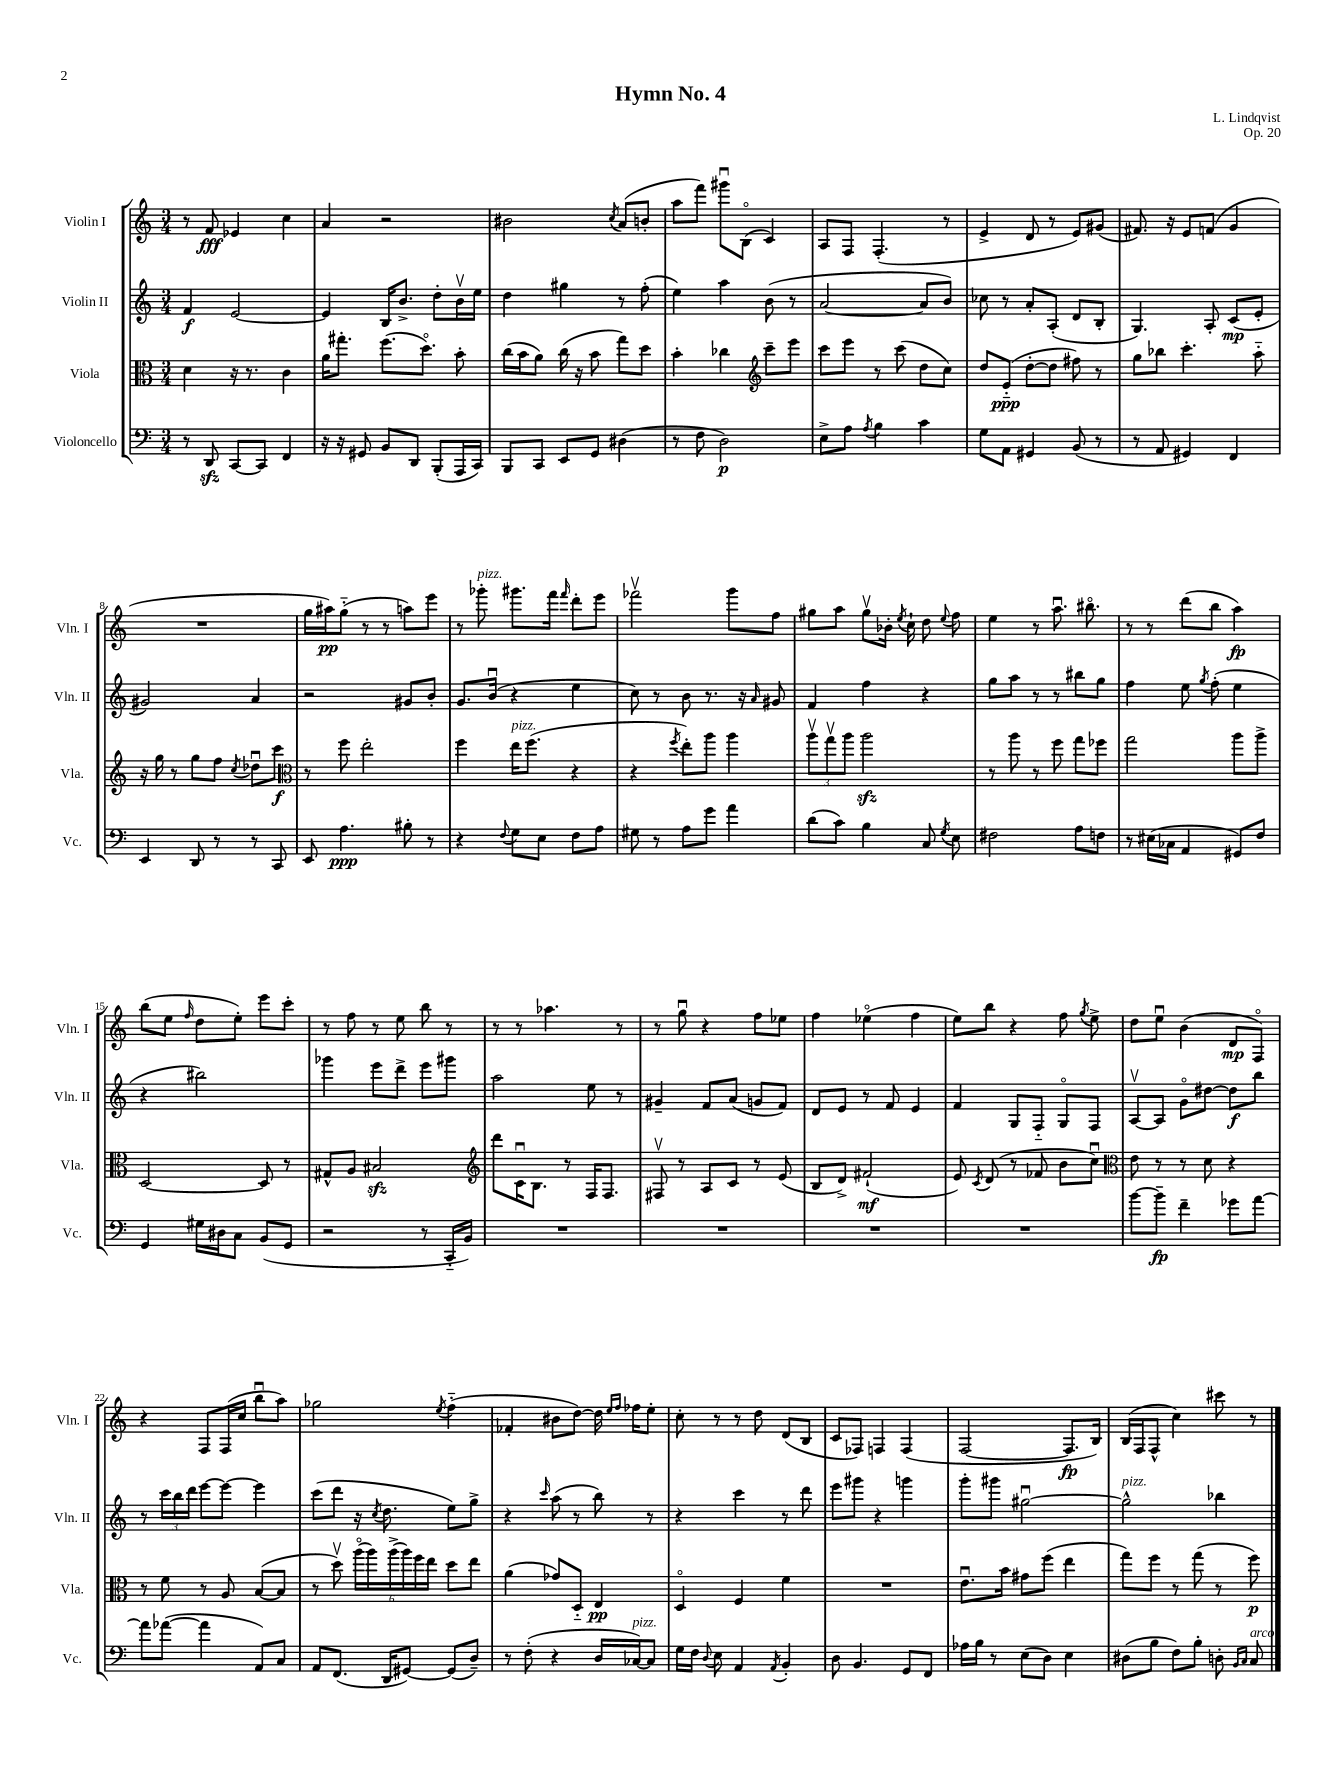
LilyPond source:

\header { title = "Hymn No. 4" composer = "L. Lindqvist" opus = "Op. 20" }
<<
\new StaffGroup <<
\new Staff = "s0" \with { instrumentName = "Violin I" shortInstrumentName = "Vln. I" } {
    \clef treble \key c \major \numericTimeSignature \time 3/4
    \autoBeamOff r8 f'8\fff ees'4 c''4 |
    a'4 r2 |
    bis'2 \acciaccatura { c''8 } a'8[( b'8]-. |
    a''8[ f'''8]) gis'''8[\downbow b8]\flageolet( c'4) |
    a8[ f8] f4.-.( r8 |
    e'4-> d'8 r8 e'8[) gis'8]( |
    fis'8.) r16 e'8[ f'8]( g'4 |
    R2. |
    g''16[ ais''16\pp) g''8]-_( r8 r8 a''8[) e'''8] |
    r8 ges'''8-.^\markup { \italic "pizz." } gis'''8.[ f'''16] \grace { f'''16 } d'''8[-. e'''8] |
    fes'''2\upbow g'''8[ f''8] |
    gis''8[ a''8] gis''8[\upbow bes'16]-. \acciaccatura { e''8 } c''16-! d''8 \appoggiatura { e''8 } f''8 |
    e''4 r8 a''8.\downbow bis''8.\flageolet |
    r8 r8 d'''8[( b''8] a''4\fp) |
    b''8[( e''8] \grace { f''16 } d''8[ e''8]-.) e'''8[ c'''8]-. |
    r8 f''8 r8 e''8 b''8 r8 |
    r8 r8 aes''4. r8 |
    r8 g''8\downbow r4 f''8[ ees''8] |
    f''4 ees''4\flageolet( f''4 |
    e''8[) b''8] r4 f''8 \acciaccatura { g''8 } e''8-> |
    d''8[ e''8]\downbow b'4( d'8[\mp f8]\flageolet) |
    r4 f8[ f16( c''16] b''8[\downbow a''8]) |
    ges''2 \acciaccatura { e''8 } f''4-_( |
    fes'4-. bis'8[ d''8]~) d''16 \grace { e''16[ f''16] } fes''16[ e''8]-. |
    c''8-. r8 r8 d''8 d'8[( b8] |
    c'8[ fes8]) f4 f4( |
    f2~ f8.[\fp b16]) |
    b16[( f16 f8]-^ c''4) cis'''8 r8 \bar "|." |
}
\new Staff = "s1" \with { instrumentName = "Violin II" shortInstrumentName = "Vln. II" } {
    \clef treble \key c \major \numericTimeSignature \time 3/4
    \autoBeamOff f'4\f e'2~ |
    e'4 b16[ b'8.]-> d''8[-. b'16\upbow e''16] |
    d''4 gis''4 r8 f''8-.( |
    e''4) a''4 b'8( r8 |
    a'2~ a'8[ b'8]) |
    ces''8 r8 a'8[-. a8]-.( d'8[ b8]-. |
    g4.) a8-. c'8[\mp( e'8]-. |
    gis'2) a'4 |
    r2 gis'8[ b'8]-. |
    g'8.[ b'16]\downbow( r4 e''4 |
    c''8) r8 b'8 r8. r16 \grace { a'16 } gis'8 |
    f'4 f''4 r4 |
    g''8[ a''8] r8 r8 bis''8[ g''8] |
    f''4 e''8 \acciaccatura { g''8 } f''8-.( e''4 |
    r4 bis''2) |
    ges'''4 e'''8[ d'''8]-> e'''8[ gis'''8] |
    a''2 e''8 r8 |
    gis'4-- f'8[ a'8]( g'8[ f'8]) |
    d'8[ e'8] r8 f'8 e'4 |
    f'4 g8[ f8]-_ g8[\flageolet f8] |
    a8[~\upbow a8] g'8[\flageolet dis''8]~ dis''8[\f b''8] |
    r8 \tuplet 3/2 { c'''16[ b''16 d'''16] } e'''8[~ e'''8]~ e'''4 |
    c'''8[( d'''8] r16 \acciaccatura { c''8 } d''8. e''8[) g''8]-> |
    r4 \grace { c'''16 } a''8( r8 b''8) r8 |
    r4 c'''4 r8 d'''8 |
    e'''8[ gis'''8] r4 g'''4 |
    g'''8[-. gis'''8] gis''2~\downbow |
    gis''2-^^\markup { \italic "pizz." } bes''4 \bar "|." |
}
\new Staff = "s2" \with { instrumentName = "Viola" shortInstrumentName = "Vla." } {
    \clef alto \key c \major \numericTimeSignature \time 3/4
    \autoBeamOff d'4 r16 r8. c'4 |
    a'16[ gis''8.]-. f''8.[( d''8.]\flageolet) b'8-. |
    c''16[( b'16 a'8]) c''16( r16 b'8 g''8[) d''8] |
    b'4-. ces''4 \clef treble c'''8[-- e'''8] |
    c'''8[ e'''8] r8 c'''8( d''8[ c''8]) |
    d''8[ e'8]-_\ppp( d''8[~-. d''8] fis''8) r8 |
    g''8[ bes''8] c'''4.-. a''8-_ |
    r16 g''16 r8 g''8[ f''8] \acciaccatura { c''8 } des''8[\downbow c'''8]\f |
    \clef alto r8 f''8 e''2-. |
    f''4 e''16[^\markup { \italic "pizz." } f''8.]( r4 |
    r4 \acciaccatura { f''8 } e''8[-.) a''8] a''4 |
    \tuplet 3/2 { a''8[\upbow g''8\upbow a''8] } a''2\sfz |
    r8 a''8 r8 f''8 g''8[ fes''8] |
    g''2 a''8[ a''8]-> |
    d2~ d8 r8 |
    gis8[-^ a8] bis2\sfz |
    \clef treble d'''8[ c'16\downbow b8.] r8 f16[ f8.] |
    fis8\upbow r8 a8[ c'8] r8 e'8( |
    b8[ d'8]->) fis'2-!\mf( |
    e'8) \acciaccatura { c'8 } d'8( r8 fes'8 b'8[ c''8]\downbow) |
    \clef alto e'8 r8 r8 d'8 r4 |
    r8 f'8 r8 a8 b8[~( b8] |
    r8 d''8\upbow) \tuplet 6/4 { a''16[\flageolet( a''16) a''16->( a''16) f''16 e''16] } d''8[ e''8] |
    a'4( ges'8[) d8]-_ e4\pp |
    d4\flageolet f4 f'4 |
    R2. |
    e'8.[\downbow b'16] gis'8[ f''8]( e''4 |
    g''8[) f''8] r8 g''8( r8 f''8\p) \bar "|." |
}
\new Staff = "s3" \with { instrumentName = "Violoncello" shortInstrumentName = "Vc." } {
    \clef bass \key c \major \numericTimeSignature \time 3/4
    \autoBeamOff r8 d,8\sfz c,8[~ c,8] f,4 |
    r16 r16 gis,8 b,8[ d,8] b,,8[-.( a,,16 c,16]) |
    b,,8[ c,8] e,8[ g,8] dis4( |
    r8 f8 d2\p) |
    e8[-> a8] \acciaccatura { a8 } b4 c'4 |
    g8[ a,8] gis,4 b,8( r8 |
    r8 a,8 gis,4) f,4 |
    e,4 d,8 r8 r8 c,8 |
    e,8 a4.\ppp bis8-. r8 |
    r4 \appoggiatura { f8 } g8[ e8] f8[ a8] |
    gis8 r8 a8[ g'8] a'4 |
    d'8[( c'8]) b4 c8 \acciaccatura { g8 } e8 |
    fis2 a8[ f8] |
    r8 eis16[( ces16] a,4 gis,8[) f8] |
    g,4 gis16[ dis16 c8] b,8[( g,8] |
    r2 r8 c,16[-_ b,16]) |
    R2. |
    R2. |
    R2. |
    R2. |
    b'8[~ b'8]--\fp f'4-- ges'8[ a'8]~ |
    a'8[ aes'8]~( aes'4 a,8[) c8] |
    a,8[ f,8.]( d,16[ gis,8]~) gis,8[( d8]--) |
    r8 f8-.( r4 d16[ ces16~^\markup { \italic "pizz." }) ces8] |
    g16[ f16] \appoggiatura { d8 } e8 a,4 \acciaccatura { a,8 } b,4-. |
    d8 b,4. g,8[ f,8] |
    aes16[ b16] r8 e8[( d8]) e4 |
    dis8[( b8] f8[) b8]-. d8-. \grace { b,16[ c16] } c8^\markup { \italic "arco" } \bar "|." |
}
>>
>>
